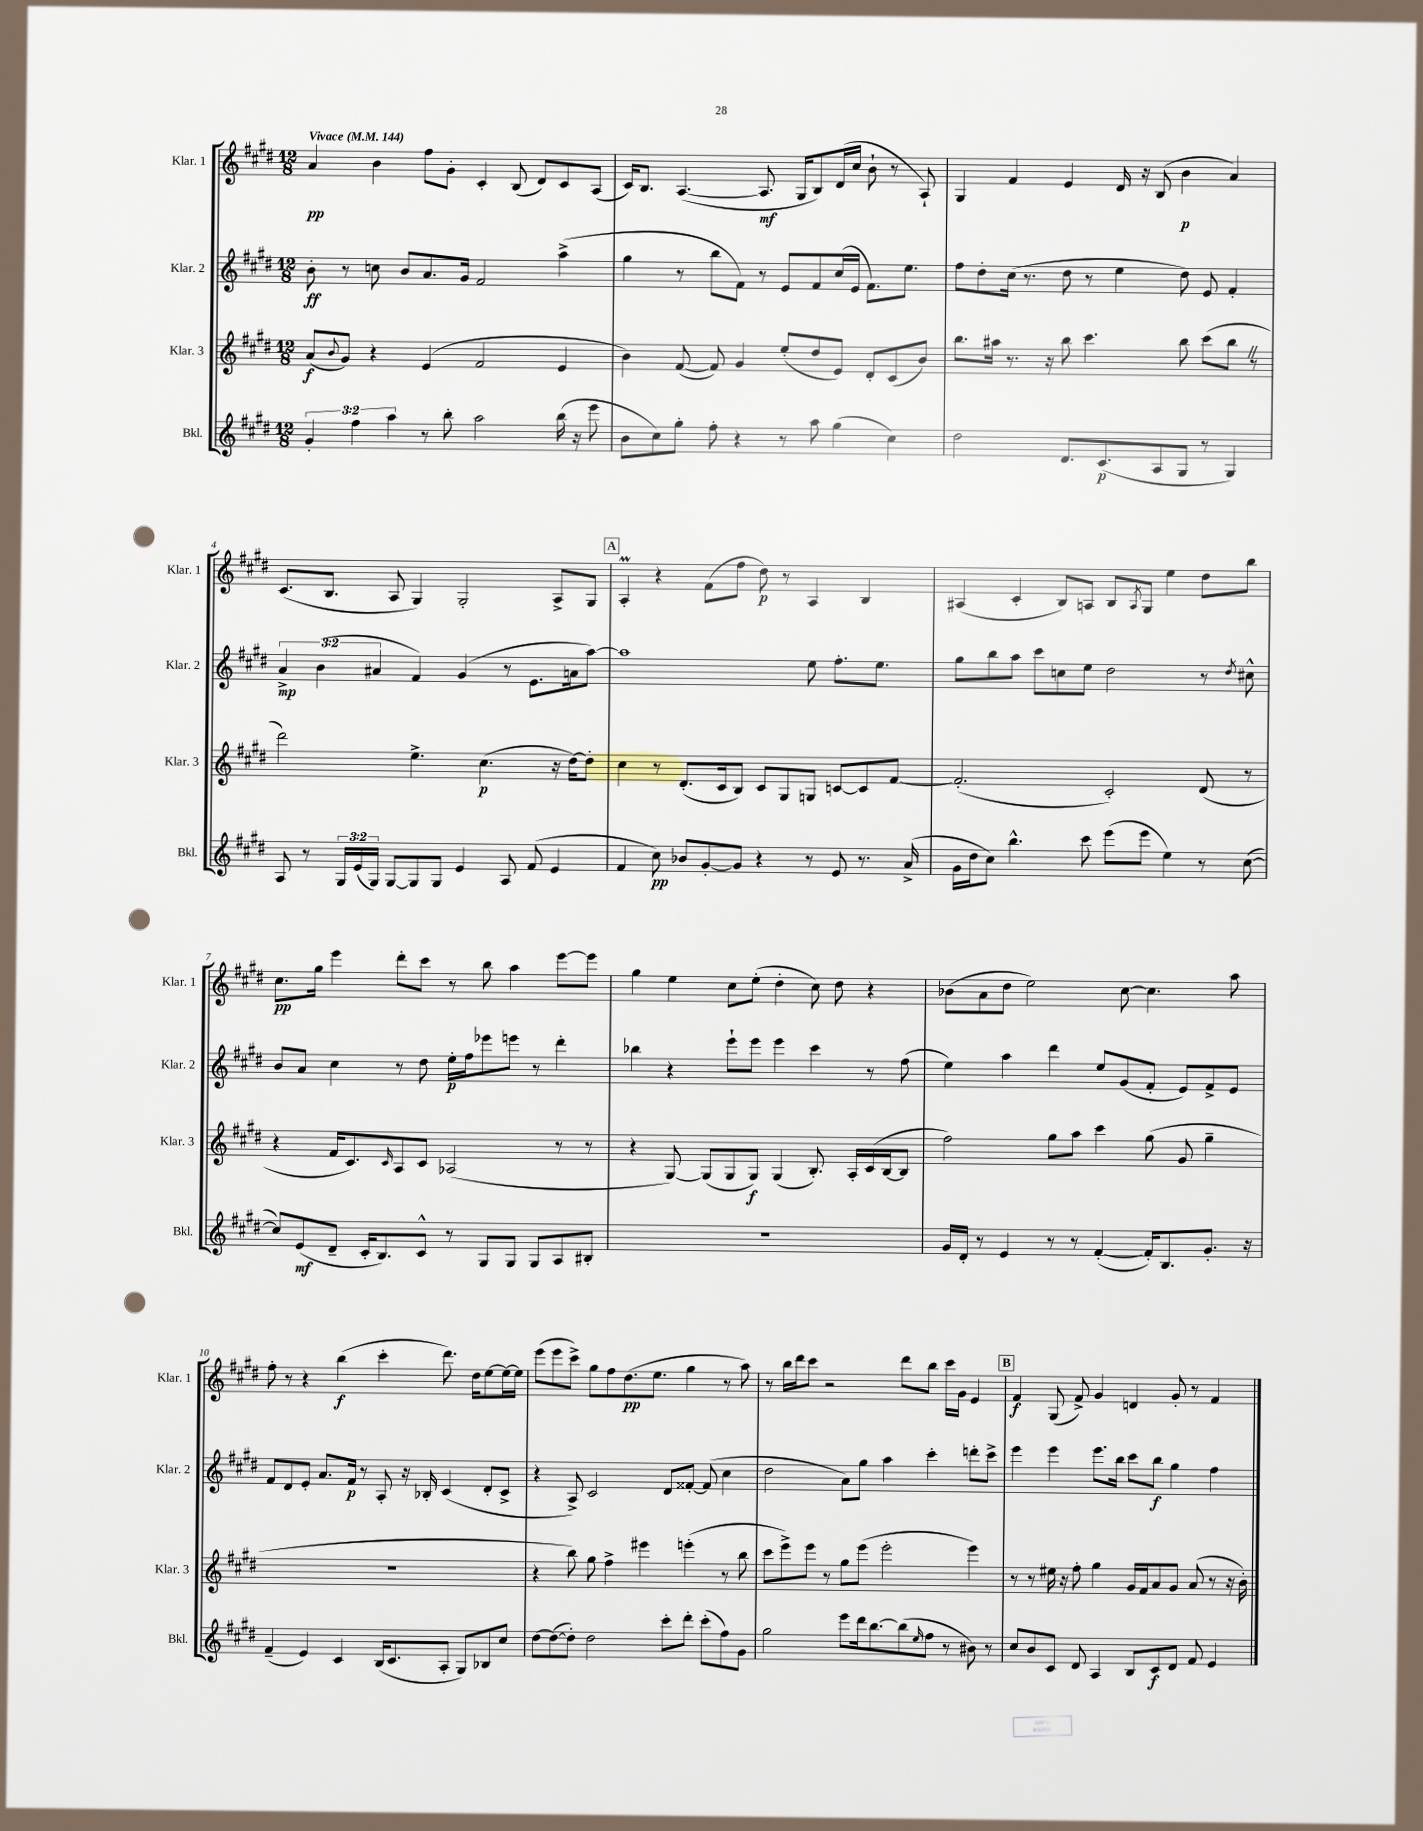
<<
\new StaffGroup <<
\new Staff = "s0" \with { instrumentName = "Klar. 1" shortInstrumentName = "Klar. 1" } {
    \clef treble \key e \major \numericTimeSignature \time 12/8 \tempo "Vivace" 4 = 144
    a'4\pp b'4 fis''8 gis'8-. cis'4-. b8( dis'8) cis'8 a8( |
    cis'16) b8. a4.~( a8.\mf gis16 b8) dis'16( cis''16 b'8-! r8 a8-!) |
    gis4 fis'4 e'4 dis'16 r16 b8( b'4\p a'4) |
    cis'8.( b8. a8 gis4) gis2-. a8-> gis8 |
    \mark \markup { \box "A" } a4-.\prall r4 fis'8( fis''8 dis''8\p) r8 a4 b4 |
    ais4( cis'4-. b8) a8 b8 \acciaccatura { a8 } gis8 e''4 dis''8 b''8 |
    cis''8.\pp gis''16 e'''4 dis'''8-. cis'''8 r8 b''8 a''4 e'''8~ e'''8 |
    gis''4 e''4 cis''8 e''8-.( dis''4-. cis''8) dis''8 r4 |
    bes'8( a'8 dis''8 e''2) cis''8~ cis''4. a''8 |
    fis''8-. r8 r4 b''4\f( cis'''4-. dis'''8.) dis''16 e''8~ e''16~ e''16 |
    e'''8( e'''8 cis'''8->) gis''8 fis''8 dis''8.\pp( e''8. gis''4 r8 a''8) |
    r8 b''16 dis'''16 cis'''8 r2 dis'''8 b''8 cis'''16 gis'16 e'4 |
    \mark \markup { \box "B" } fis'4\f gis8( fis'8->) gis'4 d'4 gis'8-. r8 fis'4 \bar "|." |
}
\new Staff = "s1" \with { instrumentName = "Klar. 2" shortInstrumentName = "Klar. 2" } {
    \clef treble \key e \major \numericTimeSignature \time 12/8 \override Staff.TupletNumber.text = #tuplet-number::calc-fraction-text
    b'8-.\ff r8 c''8 b'8 a'8. gis'16 fis'2 a''4->( |
    gis''4 r8 b''8 fis'8) r8 e'8 fis'8 cis''16( e'16 fis'8.) e''8. |
    fis''8 dis''8-. cis''16( r8. dis''8 r8 e''4 dis''8) e'8 fis'4-. |
    \tuplet 3/2 { a'4->\mp b'4( ais'4 } fis'4) gis'4( r8 e'8. a'16 a''8~) |
    \mark \markup { \box "A" } a''1 e''8 fis''8.-. e''8. |
    gis''8 b''8 a''8 cis'''8 c''8 e''8 dis''2 r8 \acciaccatura { dis''8 } cis''8-^ |
    b'8 a'8 cis''4 r8 dis''8 e''16-.\p fis''16 ees'''8 e'''8 r8 dis'''4-. |
    bes''4 r4 e'''8-! e'''8 e'''4 cis'''4 r8 fis''8( |
    e''4) a''4 dis'''4 e''8 gis'8( fis'8-. e'8) fis'8-> e'8 |
    fis'8 dis'8 e'8-. a'8. fis'16\p r8 a8-. r16 bes16-. cis'4( dis'8-. cis'8-> |
    r4 a8->) cis'2 dis'8 fisis'8~-. fisis'8( cis''4 |
    dis''2 a'8) gis''8 a''4 cis'''4-. d'''8-. cis'''8-> |
    \mark \markup { \box "B" } e'''4 e'''4 e'''8. b''16 cis'''8 b''8\f gis''4 fis''4 \bar "|." |
}
\new Staff = "s2" \with { instrumentName = "Klar. 3" shortInstrumentName = "Klar. 3" } {
    \clef treble \key e \major \numericTimeSignature \time 12/8
    a'8\f( \appoggiatura { b'8 } gis'8) r4 e'4( fis'2 e'4 |
    b'4) fis'8~( fis'8) gis'4 e''8-.( dis''8 e'8) dis'8-. cis'8( b'8) |
    b''8. ais''16 r8. r16 b''8 cis'''4. b''8 cis'''8( b''8 \once \override BreathingSign.text = \markup { \musicglyph "scripts.caesura.straight" } \breathe r8 |
    dis'''2) e''4.-> cis''4.\p( r16 dis''16~) dis''8-. |
    \mark \markup { \box "A" } cis''4 r8 dis'8.-.( cis'16 b8) cis'8 gis8 g8 c'8~ c'8 fis'8~ |
    fis'2.-.( cis'2-.) dis'8( r8 |
    r4 fis'16 cis'8.) \grace { cis'16 } a8 cis'8 aes2( r8 r8 |
    r4 gis8~) gis8( gis8 gis8\f) gis4( b8.-.) a16-. cis'16( b16~ b8 |
    fis''2) gis''8 a''8 cis'''4 gis''8( gis'8 gis''4-- |
    R1. |
    r4 b''8) gis''8 fis''4-> eis'''4 e'''4-.( r8 b''8 |
    cis'''8 e'''8->) e'''8 r8 gis''8 e'''8( e'''2-. e'''4) |
    \mark \markup { \box "B" } r8 r8 eis''16 r16 fis''8-. gis''4 gis'16 fis'16 a'8 gis'8 a'8( r8 r16 b'16-.) \bar "|." |
}
\new Staff = "s3" \with { instrumentName = "Bkl." shortInstrumentName = "Bkl." } {
    \clef treble \key e \major \numericTimeSignature \time 12/8 \override Staff.TupletNumber.text = #tuplet-number::calc-fraction-text
    \tuplet 3/2 { gis'4-. fis''4 a''4 } r8 b''8-. a''2 b''16( r16 e'''8 |
    b'8 cis''8) gis''8-. fis''8-. r4 r8 a''8 gis''4( cis''4) |
    dis''2 dis'8. cis'8.\p( a8 gis8 r8 gis4) |
    a8 r8 \tuplet 3/2 { gis16 e'16( gis16) } gis8~ gis8 gis8 e'4 a8 fis'8( e'4 |
    \mark \markup { \box "A" } fis'4 cis''8\pp) bes'8 gis'8~-. gis'8 r4 r8 e'8 r8. a'16->( |
    gis'16 dis''16 cis''8) b''4.-^ cis'''8 e'''8( e'''8 e''4) r8 cis''8~( |
    cis''8) e'8\mf( dis'8-- cis'16-. b8.) cis'8-^ r8 gis8 gis8 gis8 a8 bis8-. |
    R1. |
    gis'16 dis'16-. r8 e'4 r8 r8 fis'4~-.( fis'16-.) b8. gis'8.-. r16 |
    fis'4--( e'4) cis'4 b16( cis'8. a8-. gis8) bes8 cis''8 |
    dis''8~ dis''8~( dis''8-.) dis''2 cis'''8-. dis'''8-. cis'''8-.( fis''8) gis'8 |
    gis''2 e'''8 dis'''16 b''8.~ b''8( \grace { e''16 } fis''8 r8 bis'8) r8 |
    \mark \markup { \box "B" } cis''8 b'8 cis'8 dis'8 a4 b8 cis'8\f dis'8 fis'8 e'4 \bar "|." |
}
>>
>>
